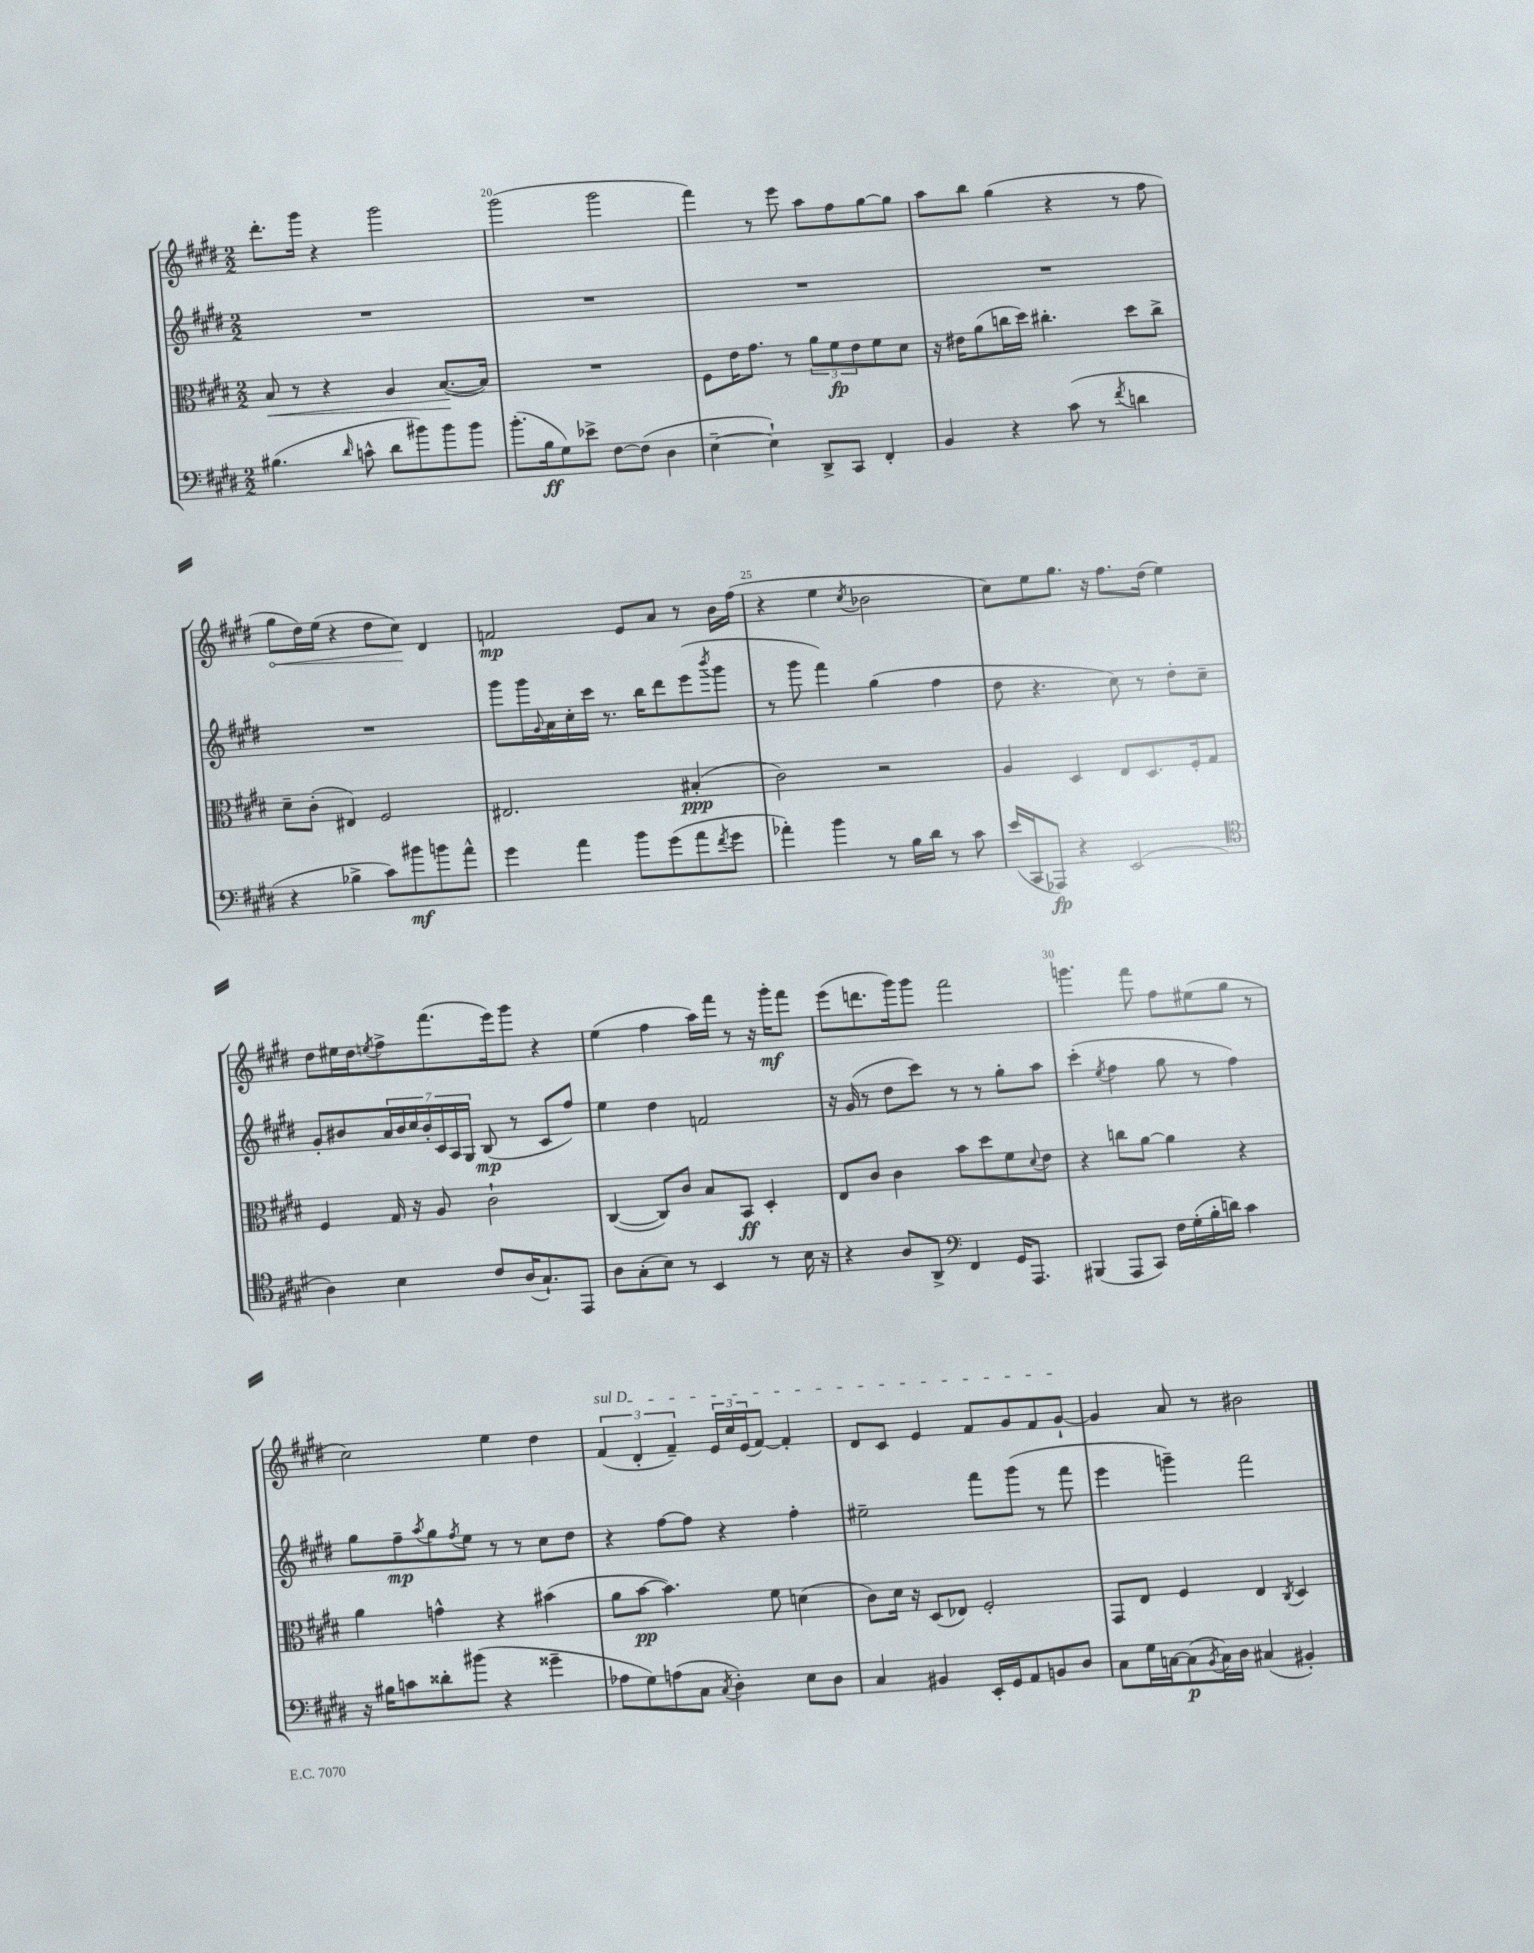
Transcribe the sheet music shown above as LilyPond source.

<<
\new StaffGroup <<
\new Staff = "s0" {
    \clef treble \key e \major \numericTimeSignature \time 2/2
    dis'''8.-. gis'''16 r4 gis'''2 |
    gis'''2( gis'''2 |
    fis'''4) r8 e'''8 a''8 fis''8 gis''8~ gis''8 |
    a''8 b''8 gis''4( r4 r8 fis''8 |
    \once \override Hairpin.circled-tip = ##t gis''8\< dis''16) e''16( r4 dis''8 cis''8\!) dis'4 |
    f'2\mp e'8 a'8 r8 b'16 fis''16( |
    r4 e''4 \acciaccatura { cis''8 } bes'2 |
    cis''8) e''8 gis''8. r16 fis''8. dis''16( e''4) |
    dis''8 eis''16 dis''16 \acciaccatura { e''8 } fis''8-> fis'''8.( e'''16) gis'''8 r4 |
    e''4( fis''4 a''16) fis'''16 r8 r16 gis'''16-.\mf fis'''8 |
    e'''8( d'''8. gis'''16) gis'''8 fis'''2 |
    g'''4. fis'''8 fis''8 eis''8( gis''8 r8 |
    cis''2) e''4 dis''4 |
    \tuplet 3/2 { \once \override TextSpanner.bound-details.left.text = \markup { \italic "sul D" } fis'4\startTextSpan( dis'4-. fis'4--) } \tuplet 3/2 { e'16 cis''16 e'16( } fis'8~) fis'4-. |
    dis'8 cis'8 e'4 fis'8 gis'8 fis'8 gis'8~-!\stopTextSpan |
    gis'4 a'8 r8 bis'2 \bar "|." |
}
\new Staff = "s1" {
    \clef treble \key e \major \numericTimeSignature \time 2/2
    R1 |
    R1 |
    R1 |
    R1 |
    R1 |
    gis'''8 gis'''16 \appoggiatura { gis'8 } a'16 cis''16-. cis'''16 r8. b''16 dis'''8 e'''8( \acciaccatura { b'''8 } gis'''8 |
    r8 gis'''8 fis'''4) gis''4( fis''4 |
    dis''8 r4. cis''8) r8 dis''8-. cis''8-- |
    gis'8-. bis'8 \tuplet 7/4 { a'16 bis'16 cis''16 bis'16-. cis'16 a16 gis16 } b8\mp( r8 cis'8 fis''8) |
    e''4 dis''4 f'2 |
    r16 gis'16( r8 dis''8 cis'''8) r8 r8 gis''8-. a''8 |
    cis'''4-.( \acciaccatura { e''8 } fis''4 gis''8 r8 fis''4) |
    gis''8 fis''8--\mp \acciaccatura { a''8 } gis''8 \acciaccatura { fis''8 } e''8 r8 r8 cis''8 dis''8 |
    r4 fis''8~ fis''8 r4 fis''4-. |
    eis''2-- fis'''8 gis'''8( r8 fis'''8 |
    e'''4 g'''4--) fis'''2 \bar "|." |
}
\new Staff = "s2" {
    \clef alto \key e \major \numericTimeSignature \time 2/2
    b8\< r8 r4 a4 b8.~\!( b16) |
    R1 |
    fis8 e'16 gis'8. r8 \tuplet 3/2 { a'8 fis'8\fp e'8 } fis'8 dis'8 |
    r16 eis'16 a'8( c''16 dis''16) cis''4.-. dis''8 cis''8-> |
    dis'8-- cis'8-.( eis4) fis2 |
    eis2. bis4-.\ppp( |
    cis'2) r2 |
    a4 dis4 e8 dis8. fis16-. gis8 |
    fis4 gis16 r16 a8 cis'2-! |
    cis4~( cis8) cis'8 b8 b,8\ff dis4-. |
    e8 cis'8 cis'4 b'8 dis''8 fis'8 \appoggiatura { dis'8 } e'8 |
    r4 c''8 a'8~ a'4 r4 |
    a'4 g'4-^ r4 bis'4( |
    a'8 b'8~\pp b'4.) fis'8 d'4( |
    cis'8) dis'16 r16 dis8( ees8) fis2-. |
    gis,8 e8 fis4 e4 \acciaccatura { cis8 } dis4 \bar "|." |
}
\new Staff = "s3" {
    \clef bass \key e \major \numericTimeSignature \time 2/2
    bis4.( \grace { dis'16 } c'8-^ dis'8 bis'8) bis'8 bis'8 |
    b'8.-.( b16\ff gis8) ees'8-> fis8~ fis8( dis4 |
    e4~-- e4-!) dis,8-> cis,8 fis,4-. |
    b,4 r4 cis'8( r8 \acciaccatura { fis'8 } d'4 |
    r4 bes4-> cis'8) bis'8\mf b'8 a'8-^ |
    gis'4 a'4 b'8 gis'8( a'8 \acciaccatura { fis'8 } gis'8 |
    aes'4-.) b'4 r8 b16 dis'16 r8 cis'8 |
    e'16( cis,16 aes,,8\fp) r4 e,2( |
    \clef tenor a4) b4 cis'8 a16( gis8.-!) e,8 |
    a8 gis8-.( b8) r8 b,4 r8 b16 r16 |
    r4 a8 a,8-> \clef bass fis,4 gis,16 a,,8. |
    bis,,4( a,,8 cis,8) fis16 gis16-.( b16-. d'16) cis'4 |
    r16 bis16 c'8 disis'8-. bis'8( r4 gisis'4-- |
    aes8 gis8) a8( cis8 \acciaccatura { cis8 } dis4-.) e8 dis8 |
    cis4 bis,4 e,16-. gis,16 a,8 b,8 dis8 |
    cis8 gis16 c16~ c8\p( \acciaccatura { b,8 } c16) dis16 cis4( bis,4-.) \bar "|." |
}
>>
>>
\layout { \context { \Score currentBarNumber = #19 \override BarNumber.break-visibility = ##(#f #t #t) barNumberVisibility = #(every-nth-bar-number-visible 5) } }
